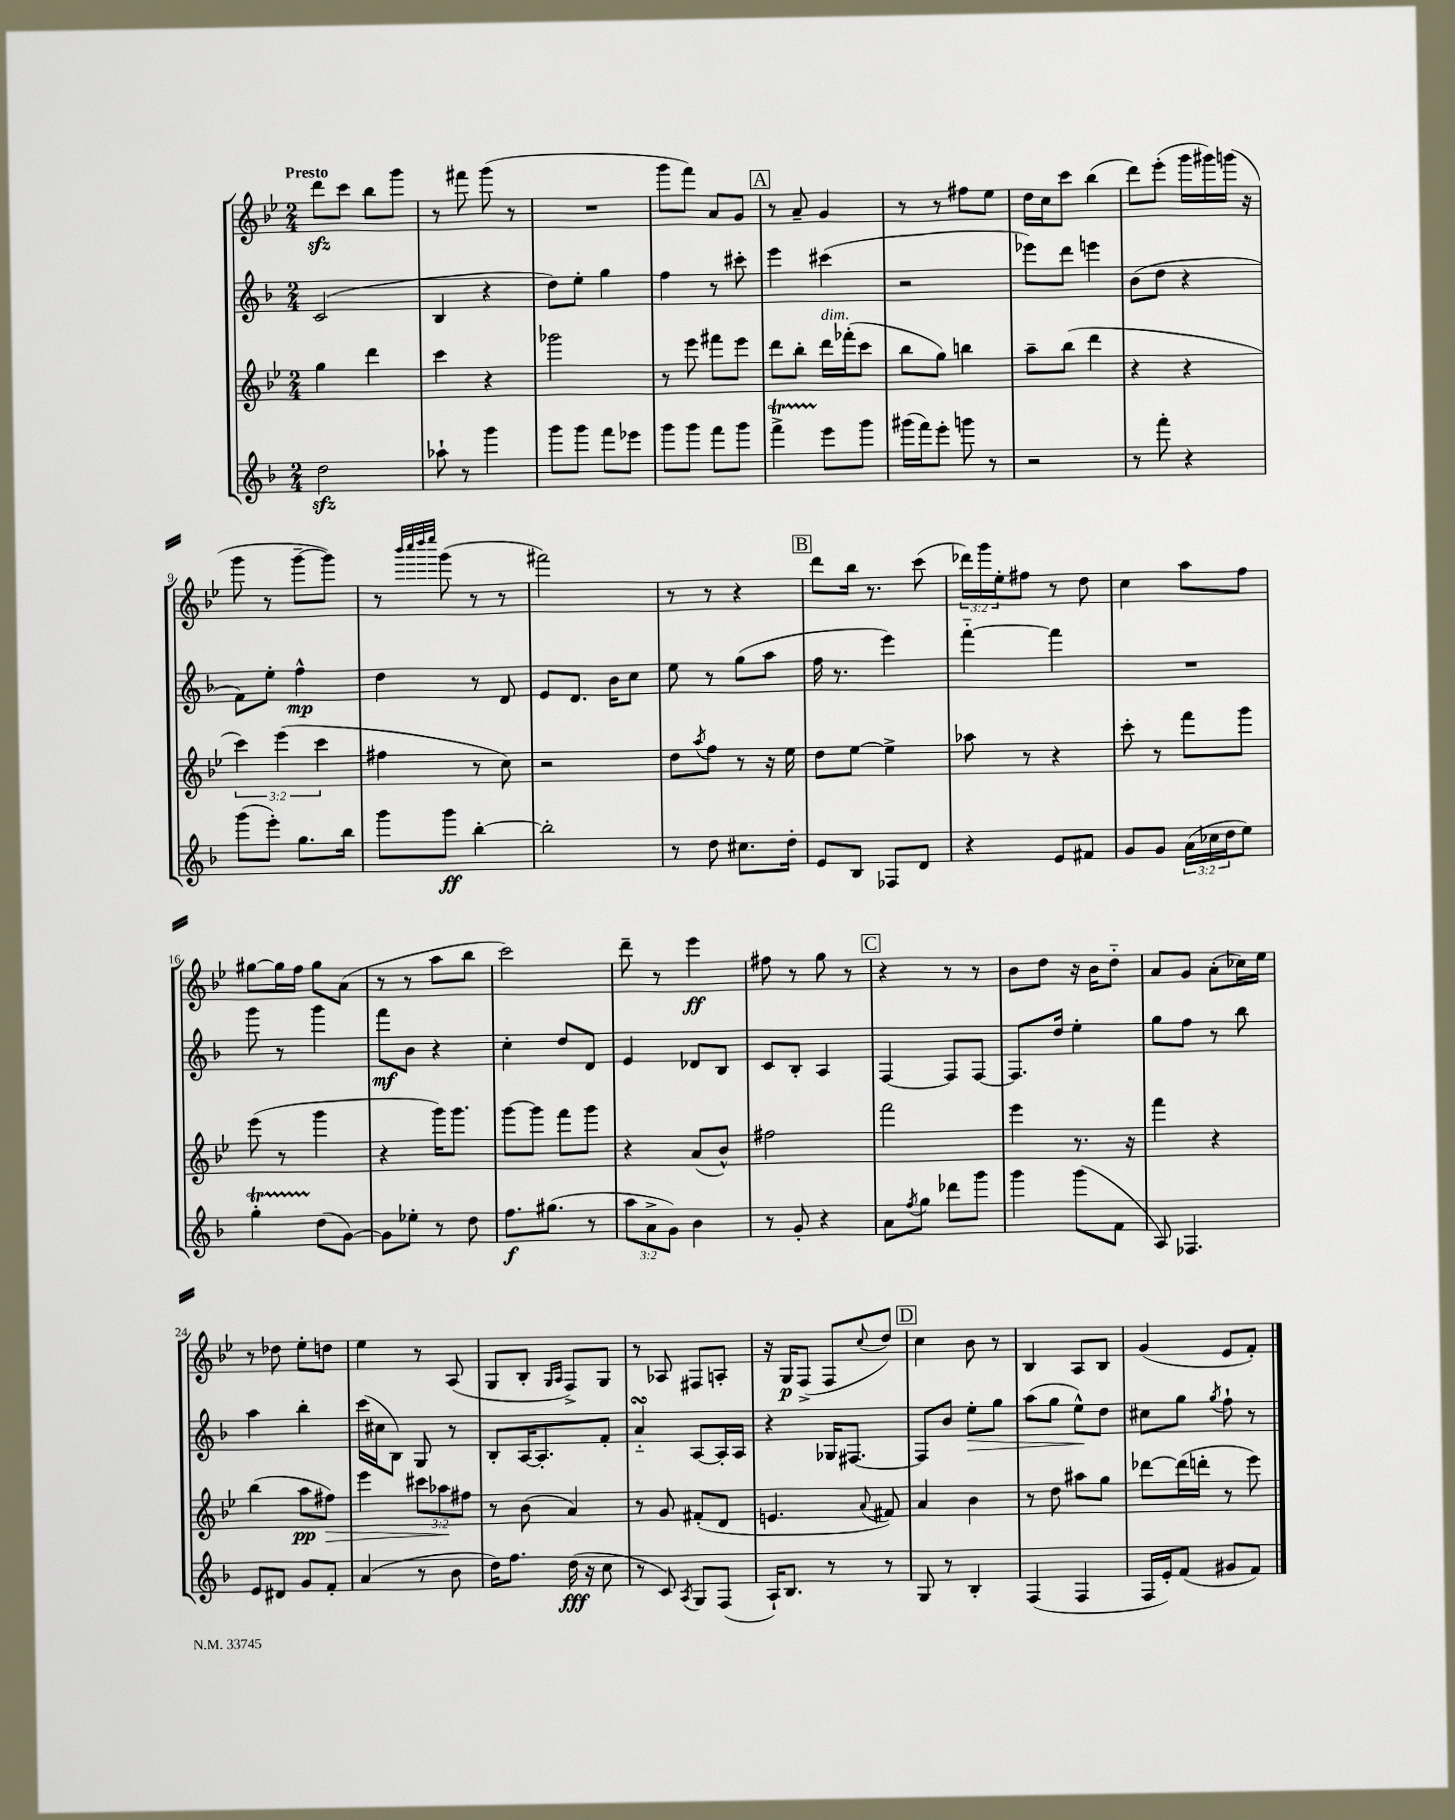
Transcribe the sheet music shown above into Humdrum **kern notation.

**kern	**dynam	**kern	**dynam	**kern	**dynam	**kern	**dynam
*part4	*part4	*part3	*part3	*part2	*part2	*part1	*part1
*staff4	*staff4	*staff3	*staff3	*staff2	*staff2	*staff1	*staff1
*clefG2	*	*clefG2	*	*clefG2	*	*clefG2	*
*k[b-]	*	*k[b-e-]	*	*k[b-]	*	*k[b-e-]	*
*M2/4	*	*M2/4	*	*M2/4	*	*M2/4	*
=1	=1	=1	=1	=1	=1	=1	=1
!	!	!	!	!	!	!LO:TX:a:B:t=Presto	!
2ddzz\	.	4gg\	.	(2c/	.	8dddzz\L	.
.	.	.	.	.	.	8ccc\J	.
.	.	4ddd\	.	.	.	8bb-\L	.
.	.	.	.	.	.	8ggg\J	.
=2	=2	=2	=2	=2	=2	=2	=2
8aa-X`\	.	4ccc\	.	4B-/	.	8r	.
8r	.	.	.	.	.	8fff#X\	.
4ggg\	.	4r	.	4r	.	(8ggg\	.
.	.	.	.	.	.	8r	.
=3	=3	=3	=3	=3	=3	=3	=3
8ggg\L	.	2ggg-X\	.	8dd\L)	.	2r	.
8ggg\J	.	.	.	8ee'\J	.	.	.
8fff\L	.	.	.	4gg\	.	.	.
8eee-X\J	.	.	.	.	.	.	.
=4	=4	=4	=4	=4	=4	=4	=4
8ggg\L	.	8r	.	4ff\	.	8ggg\L	.
8ggg\J	.	8eee-\	.	.	.	8fff\J)	.
8fff\L	.	8fff#X\L	.	8r	.	8a/L	.
8ggg\J	.	8eee-\J	.	8ccc#X'\	.	8g/J	.
!!LO:REH:place=s1:t=A
=5	=5	=5	=5	=5	=5	=5	=5
4fffT^\	.	8ddd\L	.	4eee\	.	8r	.
.	.	8bb-'\J	.	.	.	8a~/	.
!	!	!LO:TX:a:i:t=dim.	!	!	!	!	!
8eee\L	.	16ddd\LL	.	(4ccc#X\	.	4g/	.
.	.	(16fff-X'\J	.	.	.	.	.
8ggg\J	.	8ccc\J	.	.	.	.	.
=6	=6	=6	=6	=6	=6	=6	=6
(16ggg#X\LL	.	8bb-\L	.	2r	.	8r	.
16fff\J)	.	.	.	.	.	.	.
8eee'\J	.	8gg\J)	.	.	.	8r	.
8gggn\	.	4bbn\	.	.	.	8ff#X\L	.
8r	.	.	.	.	.	8ee-\J	.
=7	=7	=7	=7	=7	=7	=7	=7
2r	.	8aa~\L	.	8eee-X\L)	.	16dd\LL	.
.	.	.	.	.	.	16cc\J	.
.	.	(8bb-\J	.	8ddd\J	.	8ccc\J	.
.	.	4ddd\	.	4eeen\	.	(4bb-\	.
=8	=8	=8	=8	=8	=8	=8	=8
8r	.	4r	.	(8b-\L	.	8ddd\L)	.
8fff'\	.	.	.	8dd\J	.	(8eee-'\J	.
4r	.	4r	.	4r	.	16ggg\LL	.
.	.	.	.	.	.	16ggg#X\)	.
.	.	.	.	.	.	(16gggn\JJ	.
.	.	.	.	.	.	16r	.
!!LO:LB:g=z
=9	=9	=9	=9	=9	=9	=9	=9
(8ggg\L	.	6ccc\)	.	8f\L)	.	8ggg\	.
8eee'\J)	.	.	.	8ee'\J	.	8r	.
.	.	(6eee-\	.	.	.	.	.
8.gg\L	.	.	.	4ff^^\	mp	[8ggg~\L	.
.	.	6ccc\	.	.	.	.	.
.	.	.	.	.	.	8ggg\J])	.
16bb-\Jk	.	.	.	.	.	.	.
=10	=10	=10	=10	=10	=10	=10	=10
8ggg\L	.	4ff#X\	.	4dd\	.	8r	.
.	.	.	.	.	.	32qqbbb-/LLL	.
.	.	.	.	.	.	32qqcccc/	.
.	.	.	.	.	.	32qqdddd/	.
.	.	.	.	.	.	32qqeeee-/JJJ	.
8ggg\J	ff	.	.	.	.	(8ggg\	.
[4bb-'\	.	8r	.	8r	.	8r	.
.	.	8cc\)	.	8d/	.	8r	.
=11	=11	=11	=11	=11	=11	=11	=11
2bb-'\]	.	2r	.	8e/L	.	2fff#X\)	.
.	.	.	.	8.d/J	.	.	.
.	.	.	.	16b-\KL	.	.	.
.	.	.	.	8cc\J	.	.	.
=12	=12	=12	=12	=12	=12	=12	=12
8r	.	8dd\L	.	8ee\	.	8r	.
.	.	8qaa/	.	.	.	.	.
8dd\	.	8ff\J	.	8r	.	8r	.
8.cc#X\L	.	8r	.	(8gg\L	.	4r	.
.	.	16r	.	8aa\J	.	.	.
16dd'\Jk	.	16ee-\	.	.	.	.	.
!!LO:REH:place=s1:t=B
=13	=13	=13	=13	=13	=13	=13	=13
8e/L	.	8dd\L	.	16ff\	.	8ddd\L	.
.	.	.	.	8.r	.	.	.
8B-/J	.	[8ee-\J	.	.	.	16bb-\Jk	.
.	.	.	.	.	.	8.r	.
8F-X/L	.	4ee-^\]	.	4eee\)	.	.	.
8d/J	.	.	.	.	.	(8ccc\	.
=14	=14	=14	=14	=14	=14	=14	=14
4r	.	8aa-X\	.	[4fff\	.	24ddd-X\LL)	.
.	.	.	.	.	.	24ggg\	.
.	.	.	.	.	.	24ee-'\J	.
.	.	8r	.	.	.	8ff#X\J	.
8e/L	.	4r	.	4fff\]	.	8r	.
8f#X/J	.	.	.	.	.	8dd\	.
=15	=15	=15	=15	=15	=15	=15	=15
8g/L	.	8ccc'\	.	2r	.	4cc\	.
8g/J	.	8r	.	.	.	.	.
(24a\LL	.	8fff\L	.	.	.	8aa\L	.
24cc-X\	.	.	.	.	.	.	.
24dd\J	.	.	.	.	.	.	.
8ee\J)	.	8ggg\J	.	.	.	8ff\J	.
!!LO:LB:g=z
=16	=16	=16	=16	=16	=16	=16	=16
4ggT'\	.	(8eee-\	.	8ggg\	.	[8gg#X\L	.
.	.	8r	.	8r	.	16gg#\L]	.
.	.	.	.	.	.	16ff\JJ	.
(8dd\L	.	4ggg\	.	4ggg\	.	8gg#\L	.
[8g\J)	.	.	.	.	.	(8a\J	.
=17	=17	=17	=17	=17	=17	=17	=17
8g\L]	.	4r	.	8fff\L	mf	8r	.
8ee-X'\J	.	.	.	8b-\J	.	8r	.
8r	.	16ggg\KL)	.	4r	.	8aa\L	.
.	.	8.ggg\J	.	.	.	.	.
8dd\	.	.	.	.	.	8bb-\J	.
=18	=18	=18	=18	=18	=18	=18	=18
8.ff\L	f	[8ggg\L	.	4cc'\	.	2ccc\)	.
.	.	8ggg\J]	.	.	.	.	.
(8.gg#X\J	.	.	.	.	.	.	.
.	.	8fff\L	.	8dd/L	.	.	.
8r	.	8ggg\J	.	8d/J	.	.	.
=19	=19	=19	=19	=19	=19	=19	=19
12aa\L	.	4r	.	4e/	.	8ddd~\	.
12a^\	.	.	.	.	.	.	.
.	.	.	.	.	.	8r	.
12g\J)	.	.	.	.	.	.	.
4b-\	.	(8a/L	.	8d-X/L	.	4eee-\	ff
.	.	8b-^^/J)	.	8B-/J	.	.	.
=20	=20	=20	=20	=20	=20	=20	=20
8r	.	2ff#X\	.	8c/L	.	8ff#X\	.
8g'/	.	.	.	8B-'/J	.	8r	.
4r	.	.	.	4A/	.	8gg\	.
.	.	.	.	.	.	8r	.
!!LO:REH:place=s1:t=C
=21	=21	=21	=21	=21	=21	=21	=21
8a\L	.	2fff\	.	[4F/	.	4r	.
8qff/	.	.	.	.	.	.	.
8gg\J	.	.	.	.	.	.	.
8ddd-X\L	.	.	.	8F/L]	.	8r	.
8ggg\J	.	.	.	[8F/J	.	8r	.
=22	=22	=22	=22	=22	=22	=22	=22
4ggg\	.	4eee-\	.	8.F/L]	.	8b-\L	.
.	.	.	.	.	.	8dd\J	.
.	.	.	.	16dd/Jk	.	.	.
(8ggg\L	.	8.r	.	4ee'\	.	16r	.
.	.	.	.	.	.	16b-\KL	.
8f\J	.	.	.	.	.	8dd\J	.
.	.	16r	.	.	.	.	.
=23	=23	=23	=23	=23	=23	=23	=23
8A/)	.	4fff\	.	8gg\L	.	8a/L	.
4.F-X/	.	.	.	8ff\J	.	8g/J	.
.	.	4r	.	8r	.	(8a'\L	.
.	.	.	.	8bb-\	.	16cc-X\L)	.
.	.	.	.	.	.	16ee-\JJ	.
!!LO:LB:g=z
=24	=24	=24	=24	=24	=24	=24	=24
8e/L	.	(4bb-\	.	4aa\	.	8r	.
8d#X/J	.	.	.	.	.	8dd-X\	.
8g/L	.	8aa\L	pp	4bb-'\	.	8ee-'\L	.
!	!	!	!LO:HP:b	!	!	!	!
8f'/J	.	8ff#X\J)	>	.	.	8ddn\J	.
=25	=25	=25	=25	=25	=25	=25	=25
(4a/	.	4eee-\	.	(16ccc\LL	.	4ee-\	.
.	.	.	.	16cc#X\J	.	.	.
.	.	.	.	8B-\J)	.	.	.
8r	.	12ccc#X\L	.	8G/	.	8r	.
.	.	12aa-X\	.	.	.	.	.
8b-\	.	.	.	8r	.	(8A/	.
.	.	12ff#X\J	]	.	.	.	.
=26	=26	=26	=26	=26	=26	=26	=26
16dd\KL)	.	8r	.	8B-'/L	.	8G/L	.
8.ff\J	.	.	.	.	.	.	.
.	.	(8b-\	.	[16A/K	.	8B-'/J	.
.	.	.	.	8.A'/]	.	.	.
.	.	.	.	.	.	16qqG/LL	.
.	.	.	.	.	.	16qqA/JJ	.
(16dd\	fff	4a/)	.	.	.	8F^/L)	.
16r	.	.	.	.	.	.	.
8cc\	.	.	.	8f'/J	.	8G/J	.
=27	=27	=27	=27	=27	=27	=27	=27
8r	.	8r	.	4asSsS/	.	8r	.
8c/)	.	8g/	.	.	.	8A-X/	.
8qA/	.	.	.	.	.	.	.
8G/L	.	(8f#X'/L	.	[8A/L	.	8F#X/L	.
(8F/J	.	8d/J	.	16A'/L]	.	8An'/J	.
.	.	.	.	16A/JJ	.	.	.
=28	=28	=28	=28	=28	=28	=28	=28
16A`/KL)	.	4.en/	.	4r	.	16r	.
8.B-/J	.	.	.	.	.	16G/KL	p
.	.	.	.	.	.	(8F^/J	.
8r	.	.	.	16G-X/KL	.	8F/L	.
.	.	.	.	[8.F#X/J	.	.	.
.	.	8qqa/	.	.	.	8qqcc/	.
8r	.	8f#X/)	.	.	.	8dd/J)	.
!!LO:REH:place=s1:t=D
=29	=29	=29	=29	=29	=29	=29	=29
8G/	.	4a/	.	8F#/L]	.	4cc\	.
8r	.	.	.	8b-/J	.	.	.
!	!	!	!	!	!LO:HP:b	!	!
4B-'/	.	4b-\	.	8ee'\L	>	8b-\	.
.	.	.	.	8gg\J	.	8r	.
=30	=30	=30	=30	=30	=30	=30	=30
(4F/	.	8r	.	(8aa\L	.	4B-/	.
.	.	8dd\	.	8gg\J	.	.	.
4F/	.	8aa#X\L	.	8ee^^\L)	.	8A/L	.
.	.	8gg\J	.	8dd\J	]	8B-/J	.
=31	=31	=31	=31	=31	=31	=31	=31
16F/LL	.	[8ddd-X\L	.	8cc#X\L	.	(4g/	.
16e'/J)	.	.	.	.	.	.	.
(8f/J	.	(16ddd-\L]	.	8gg\J	.	.	.
.	.	16dddn'\JJ	.	.	.	.	.
.	.	.	.	8qgg/	.	.	.
8g#X/L	.	8r	.	8ff`\	.	8e-/L	.
8f/J)	.	8eee-\)	.	8r	.	8f'/J)	.
==	==	==	==	==	==	==	==
*-	*-	*-	*-	*-	*-	*-	*-
